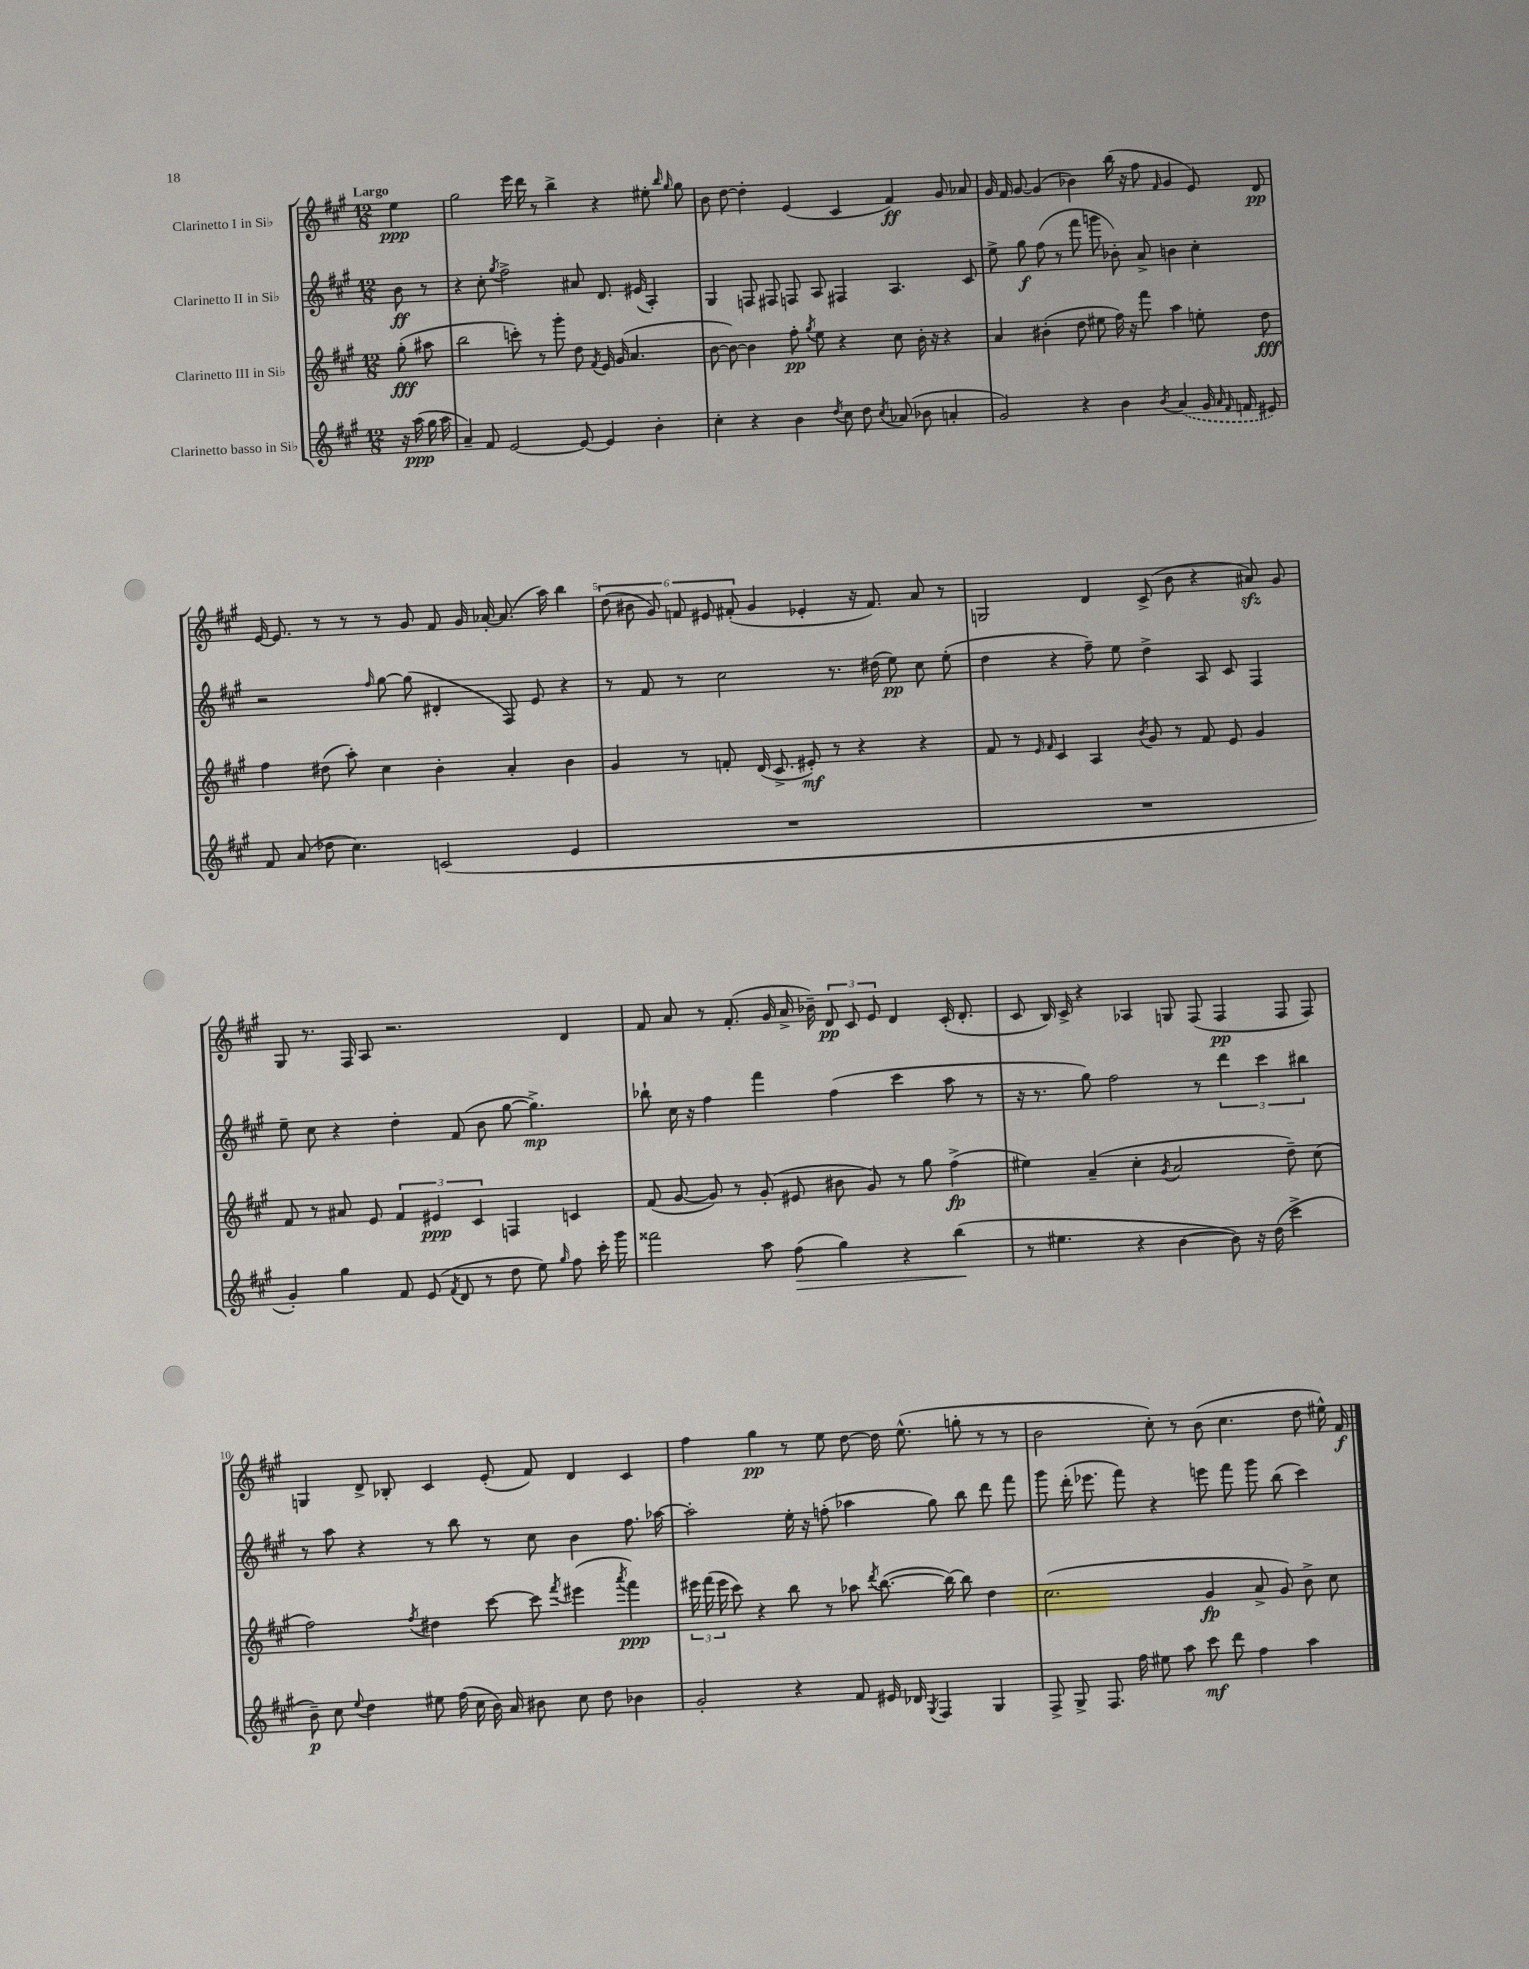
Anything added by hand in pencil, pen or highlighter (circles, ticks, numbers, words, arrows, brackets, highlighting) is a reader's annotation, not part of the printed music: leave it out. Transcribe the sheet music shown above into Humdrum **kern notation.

**kern	**dynam	**kern	**dynam	**kern	**dynam	**kern	**dynam
*part4	*part4	*part3	*part3	*part2	*part2	*part1	*part1
*staff4	*staff4	*staff3	*staff3	*staff2	*staff2	*staff1	*staff1
*I"Clarinetto basso in Si♭	*	*I"Clarinetto III in Si♭	*	*I"Clarinetto II in Si♭	*	*I"Clarinetto I in Si♭	*
*clefG2	*	*clefG2	*	*clefG2	*	*clefG2	*
*k[f#c#g#]	*	*k[f#c#g#]	*	*k[f#c#g#]	*	*k[f#c#g#]	*
*M12/8	*	*M12/8	*	*M12/8	*	*M12/8	*
=	=	=	=	=	=	=	=
!	!	!	!	!	!	!LO:TX:a:B:t=Largo	!
16r	.	(8gg#'\	fff	8b\	ff	4ee\	ppp
(16aa\	ppp	.	.	.	.	.	.
16gg#\	.	8aa#X\	.	8r	.	.	.
16aa\	.	.	.	.	.	.	.
=1	=1	=1	=1	=1	=1	=1	=1
4a~/)	.	2bb\	.	4r	.	2gg#\	.
8f#/	.	.	.	8cc#'\	.	.	.
.	.	.	.	8qgg#/	.	.	.
[2e/	.	.	.	2ff#^\	.	.	.
.	.	8cccn'\)	.	.	.	16eee\	.
.	.	.	.	.	.	16ddd\	.
.	.	8r	.	.	.	8r	.
.	.	8ggg#'\	.	.	.	4bb^\	.
8e/_	.	8dd\	.	8a#X/	.	.	.
.	.	8qf#/	.	.	.	.	.
4e/]	.	16e/	.	8.d/	.	4r	.
.	.	(16g#/	.	.	.	.	.
.	.	4.a/	.	.	.	.	.
.	.	.	.	(16e#X/	.	.	.
4b'\	.	.	.	4A'/)	.	8ee#X'\	.
.	.	.	.	.	.	16qqbb/	.
.	.	.	.	.	.	16qqgg#/	.
.	.	.	.	.	.	8gg#\	.
=2	=2	=2	=2	=2	=2	=2	=2
4cc#'\	.	[8b\	.	4G#/	.	8b\	.
.	.	8b\_)	.	.	.	[8dd\	.
4r	.	4b\]	.	8Fn/	.	4dd'\]	.
.	.	.	.	8F#X/	.	.	.
4b\	.	8ff#'\	pp	8Fn/	.	(4e/	.
.	.	8qgg#/	.	.	.	.	.
.	.	8ee\	.	8A/	.	.	.
8qdd/	.	.	.	.	.	.	.
8cc#\	.	4r	.	4F#X/	.	4c#/	.
8dd\	.	.	.	.	.	.	.
8qcc#/	.	.	.	.	.	.	.
(8a-X/	.	8cc#\	.	4.A/	.	4f#/)	ff
8b-X\	.	16b'\	.	.	.	.	.
.	.	16r	.	.	.	.	.
4an'/	.	4r	.	.	.	8g#/	.
.	.	.	.	8c#/	.	8a-X/	.
=3	=3	=3	=3	=3	=3	=3	=3
2g#/)	.	4a/	.	8ee^\	.	16g#/	.
.	.	.	.	.	.	16f#/	.
.	.	.	.	8gg#\	f	[8g#/	.
.	.	(4b#X'\	.	(8ff#\	.	(4g#/]	.
.	.	.	.	8r	.	.	.
4r	.	8dd\	.	8fff#\	.	4b-X\)	.
.	.	8ee#X\	.	8gggn\	.	.	.
4b\	.	16ff#\)	.	8b-X'\)	.	(16bb\	.
.	.	16r	.	.	.	16r	.
.	.	8fff#\	.	8a^/	.	8ff#\	.
8qb/	.	.	.	.	.	16qqf#/	.
(4a/	.	4aa\	.	4bn\	.	4g#/	.
16g#/	.	8een'\	.	4cc#'\	.	8e/)	.
16qqa/	.	.	.	.	.	.	.
16qqf#/	.	.	.	.	.	.	.
16fn/	.	.	.	.	.	.	.
8e#X/)	.	8dd\	fff	.	.	8d/	pp
!!LO:LB:g=z
=4	=4	=4	=4	=4	=4	=4	=4
8f#/	.	4ff#\	.	2r	.	[16e/	.
.	.	.	.	.	.	8.e/]	.
(8a/	.	.	.	.	.	.	.
8dd-X\	.	(8dd#X\	.	.	.	8r	.
4.cc#\)	.	8aa'\)	.	.	.	8r	.
.	.	.	.	16qqff#/	.	.	.
.	.	4cc#\	.	[8gg#\	.	8r	.
.	.	.	.	(8gg#\]	.	8g#/	.
(2cn/	.	4b'\	.	4d#X'/	.	8f#/	.
.	.	.	.	.	.	16g#/	.
.	.	.	.	.	.	[16a-X'/	.
.	.	4a'/	.	8F#/)	.	(8.a-/]	.
.	.	.	.	8e/	.	.	.
.	.	.	.	.	.	16aa\)	.
4e/	.	4b\	.	4r	.	4bb\	.
=5	=5	=5	=5	=5	=5	=5	=5
1.r	.	4g#/	.	8r	.	(12dd\	.
.	.	.	.	.	.	12b#X\	.
.	.	.	.	8f#/	.	.	.
.	.	.	.	.	.	12g#/)	.
.	.	8r	.	8r	.	12fn/	.
.	.	.	.	.	.	12e#X/	.
.	.	8fn'/	.	2cc#\	.	.	.
.	.	.	.	.	.	(12f#X'/	.
.	.	(16d/	.	.	.	4g#/	.
.	.	8.c#^/	.	.	.	.	.
.	.	8e#X'/)	mf	.	.	4e-X'/	.
.	.	8r	.	8.r	.	.	.
.	.	4r	.	.	.	16r	.
.	.	.	.	(16dd#X\	.	8.f#/)	.
.	.	.	.	8ee\)	pp	.	.
.	.	4r	.	8cc#\	.	8a/	.
.	.	.	.	(8ee'\	.	8r	.
=6	=6	=6	=6	=6	=6	=6	=6
1.r	.	8f#/	.	4dd\	.	2Gn/	.
.	.	8r	.	.	.	.	.
.	.	16qqe/	.	.	.	.	.
.	.	16qqf#/	.	.	.	.	.
.	.	4c#/	.	4r	.	.	.
.	.	4A/	.	8ff#~\)	.	4d/	.
.	.	.	.	8ee\	.	.	.
.	.	8qb/	.	.	.	.	.
.	.	8g#/	.	4dd^\	.	(8c#^/	.
.	.	8r	.	.	.	8b\	.
.	.	8f#/	.	8A/	.	4r	.
.	.	8e/	.	8c#/	.	.	.
.	.	4g#/	.	4F#/	.	8a#Xzz/)	.
.	.	.	.	.	.	8g#/	.
!!LO:LB:g=z
=7	=7	=7	=7	=7	=7	=7	=7
4g#'/)	.	8f#/	.	8ee~\	.	8G#/	.
.	.	8r	.	8cc#\	.	8.r	.
4gg#\	.	8a#X/	.	4r	.	.	.
.	.	.	.	.	.	16F#/	.
.	.	8e/	.	.	.	8A/	.
8f#/	.	6f#/	.	4dd'\	.	2.r	.
(8e/	.	.	.	.	.	.	.
.	.	6e#X/	ppp	.	.	.	.
8qf#/	.	.	.	.	.	.	.
8d/	.	.	.	(8f#/	.	.	.
.	.	6c#/	.	.	.	.	.
8r	.	.	.	8b\	.	.	.
8dd\	.	4Fn/	.	[8gg#\	.	.	.
8ee\)	.	.	.	4.gg#^\])	mp	.	.
16qqgg#/	.	.	.	.	.	.	.
8ff#\	.	4cn/	.	.	.	4d/	.
16ccc#'\	.	.	.	.	.	.	.
16ggg#\	.	.	.	.	.	.	.
=8	=8	=8	=8	=8	=8	=8	=8
2fff##X\	.	(8f#/	.	8bb-X`\	.	8f#/	.
.	.	[8g#/	.	16cc#\	.	8a/	.
.	.	.	.	16r	.	.	.
.	.	8g#/])	.	4ff#\	.	8r	.
.	.	8r	.	.	.	(8.f#'/	.
8aa\	.	(8g#'/	.	4fff#\	.	.	.
.	.	.	.	.	.	16g#/	.
!	!LO:HP:b	!	!	!	!	!	!
(8ff#\	>	8e#X/	.	.	.	16a^/	.
.	.	.	.	.	.	16b-X~\)	.
4gg#\)	.	8b#X\	.	(4ff#\	.	12d/	pp
.	.	.	.	.	.	12c#/	.
.	.	8g#/)	.	.	.	.	.
.	.	.	.	.	.	12e/	.
4r	.	8r	.	4ccc#\	.	4d/	.
.	.	8gg#\	.	.	.	.	.
(4bb\	.	(4ff#^\	fp	8aa\	.	(16c#'/	.
.	.	.	.	.	.	8.d'/	.
.	.	.	.	8r	.	.	.
.	]	.	.	.	.	.	.
=9	=9	=9	=9	=9	=9	=9	=9
8r	.	4ee#X\)	.	16r	.	8c#/	.
.	.	.	.	8.r	.	.	.
4.ee#X\	.	.	.	.	.	16B/)	.
.	.	.	.	.	.	16c#^/	.
.	.	(4a~/	.	8gg#\)	.	4r	.
.	.	.	.	2ff#\	.	.	.
4r	.	4cc#'\	.	.	.	4A-X/	.
.	.	8qg#/	.	.	.	.	.
[4b\	.	2a/	.	.	.	8Gn/	.
.	.	.	.	8r	.	(8F#/	.
8b\])	.	.	.	6ddd\	.	4F#/	pp
16r	.	.	.	.	.	.	.
.	.	.	.	6ccc#\	.	.	.
(16dd\	.	.	.	.	.	.	.
4ccc#^\	.	8dd~\)	.	.	.	8F#/	.
.	.	.	.	6bb#X\	.	.	.
.	.	(8cc#\	.	.	.	8F#/)	.
!!LO:LB:g=z
=10	=10	=10	=10	=10	=10	=10	=10
8b~\)	p	2ff#\)	.	8r	.	4Gn/	.
8cc#\	.	.	.	8aa\	.	.	.
8qqee/	.	.	.	.	.	.	.
4dd\	.	.	.	4r	.	8d^/	.
.	.	.	.	.	.	8B-X'/	.
.	.	8qff#/	.	.	.	.	.
8ee#X\	.	4dd#X\	.	8r	.	4c#/	.
(16ff#\	.	.	.	8bb\	.	.	.
16cc#\	.	.	.	.	.	.	.
16b\)	.	[8ccc#\	.	8r	.	(8e'/	.
16a/	.	.	.	.	.	.	.
8b#X\	.	8ccc#\]	.	8cc#\	.	8f#/)	.
.	.	8qfff#/	.	.	.	.	.
8cc#\	.	(4eee#X\	.	4b\	.	4d/	.
8dd\	.	.	.	.	.	.	.
.	.	8qaaa/	.	.	.	.	.
4b-X\	.	4fff#\)	ppp	8.ff#\	.	4c#/	.
.	.	.	.	[16aa-X\	.	.	.
=11	=11	=11	=11	=11	=11	=11	=11
2g#'/	.	24eee#X\	.	2aa-'\]	.	4ff#\	.
.	.	(24fff#\	.	.	.	.	.
.	.	24eee#\	.	.	.	.	.
.	.	8ccc#\)	.	.	.	.	.
.	.	4r	.	.	.	4gg#\	pp
4r	.	8bb\	.	16ee'\	.	8r	.
.	.	.	.	16r	.	.	.
.	.	8r	.	(8ffn'\	.	8ee\	.
8f#/	.	8aa-X\	.	4aa-X\	.	[8dd\	.
.	.	8qddd/	.	.	.	.	.
16e#X/	.	([8.bb\	.	.	.	16dd\]	.
16d-X/	.	.	.	.	.	(8.ee^^\	.
8qG#/	.	.	.	.	.	.	.
4F#/	.	.	.	8gg#\)	.	.	.
.	.	16bb\_)	.	.	.	.	.
.	.	8bb\]	.	8bb\	.	8ggn'\	.
4G#/	.	4dd\	.	8ddd\	.	8r	.
.	.	.	.	8fff#\	.	8r	.
=12	=12	=12	=12	=12	=12	=12	=12
8F#^/	.	(2.cc#\	.	8ggg#\	.	2b\	.
8G#^/	.	.	.	(16ddd'\	.	.	.
.	.	.	.	8.eee-X\	.	.	.
8.F#/	.	.	.	.	.	.	.
.	.	.	.	8fff#\)	.	.	.
16ff#\	.	.	.	.	.	.	.
8ee#X\	.	.	.	4r	.	8cc#'\)	.
8aa\	.	.	.	.	.	8r	.
8ccc#\	mf	4g#/	fp	8eeen\	.	(8b\	.
8ddd\	.	.	.	8fff#\	.	4.cc#\	.
4ff#\	.	8a^/	.	8ggg#\	.	.	.
.	.	8g#/)	.	(8bb\	.	.	.
4aa\	.	8b^\	.	4ccc#\)	.	8dd\	.
.	.	8cc#\	.	.	.	16ee#X^^\)	.
.	.	.	.	.	.	16f#/	f
==	==	==	==	==	==	==	==
*-	*-	*-	*-	*-	*-	*-	*-
